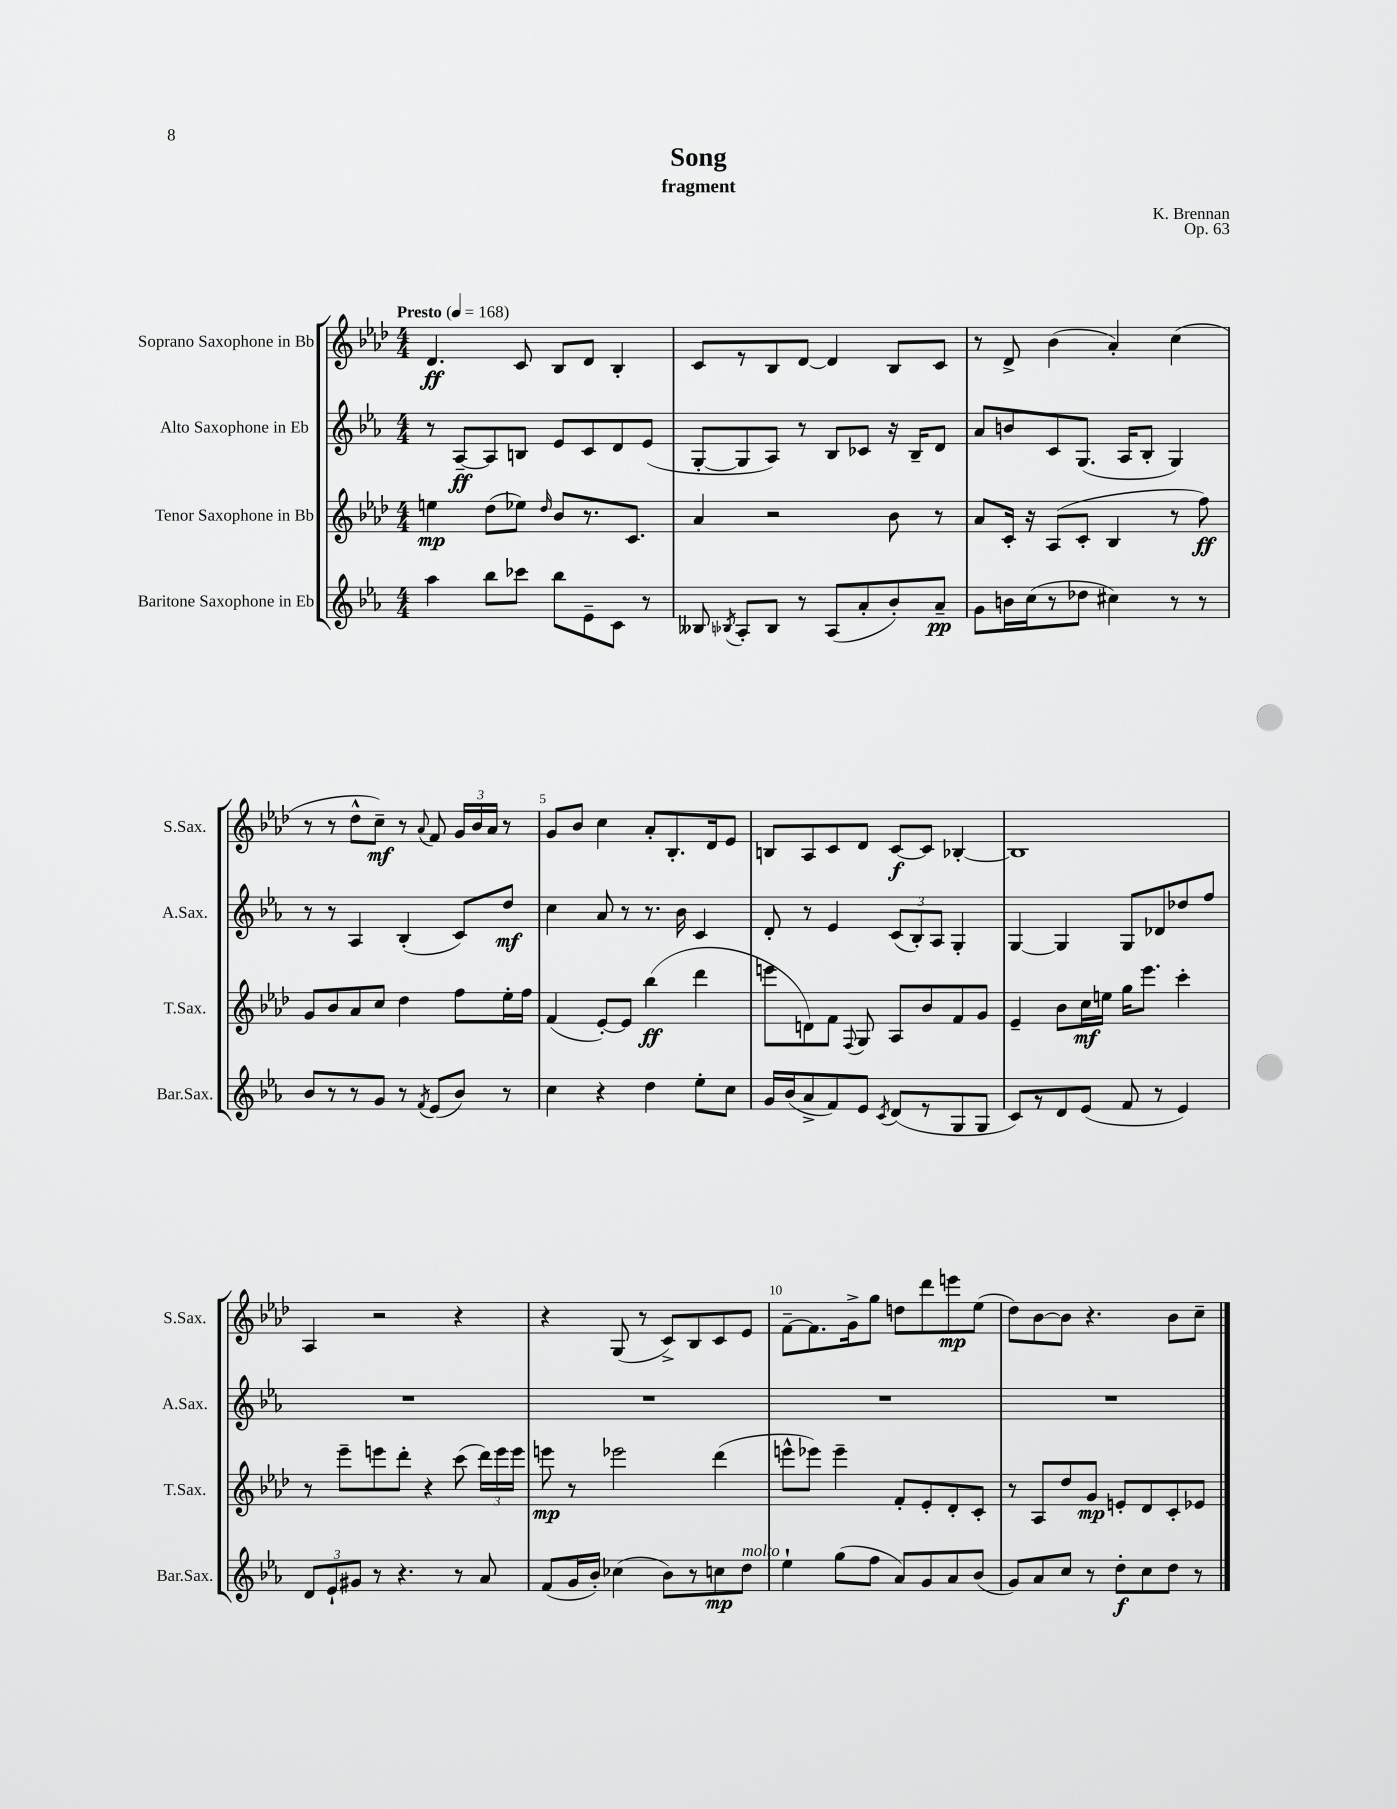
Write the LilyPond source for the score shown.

\header { title = "Song" composer = "K. Brennan" subtitle = "fragment" opus = "Op. 63" }
<<
\new StaffGroup <<
\new Staff = "s0" \with { instrumentName = "Soprano Saxophone in Bb" shortInstrumentName = "S.Sax." } {
    \clef treble \key aes \major \numericTimeSignature \time 4/4 \tempo "Presto" 4 = 168
    \autoBeamOff des'4.\ff c'8 bes8[ des'8] bes4-. |
    c'8[ r8 bes8 des'8]~ des'4 bes8[ c'8] |
    r8 des'8-> bes'4( aes'4-.) c''4( |
    r8 r8 des''8[-^ c''8]--\mf) r8 \appoggiatura { aes'8 } f'8 \tuplet 3/2 { g'16[ bes'16 aes'16] } r8 |
    g'8[ bes'8] c''4 aes'8[-. bes8.-. des'16 ees'8] |
    b8[ aes8 c'8 des'8] c'8[~\f c'8] bes4~-. |
    bes1 |
    aes4 r2 r4 |
    r4 g8( r8 c'8[->) bes8 c'8 ees'8] |
    f'8[~-- f'8. g'16-> g''8] d''8[ des'''8 e'''8\mp ees''8]( |
    des''8[) bes'8~ bes'8] r4. bes'8[ c''8]-- \bar "|." |
}
\new Staff = "s1" \with { instrumentName = "Alto Saxophone in Eb" shortInstrumentName = "A.Sax." } {
    \clef treble \key ees \major \numericTimeSignature \time 4/4
    \autoBeamOff r8 aes8[~--\ff aes8 b8] ees'8[ c'8 d'8 ees'8]( |
    g8[~-. g8 aes8]) r8 bes8[ ces'8] r16 bes16[-- d'8] |
    aes'8[ b'8 c'8 g8.]( aes16[ bes8]-. g4) |
    r8 r8 aes4 bes4-.( c'8[) d''8]\mf |
    c''4 aes'8 r8 r8. bes'16 c'4 |
    d'8-. r8 ees'4 \tuplet 3/2 { c'8[( bes8-.) aes8] } g4-. |
    g4~ g4 g8[ des'8 des''8 f''8] |
    R1 |
    R1 |
    R1 |
    R1 \bar "|." |
}
\new Staff = "s2" \with { instrumentName = "Tenor Saxophone in Bb" shortInstrumentName = "T.Sax." } {
    \clef treble \key aes \major \numericTimeSignature \time 4/4
    \autoBeamOff e''4\mp des''8[( ees''8]) \grace { des''16 } bes'8[ r8. c'8.] |
    aes'4 r2 bes'8 r8 |
    aes'8[ c'16]-. r16 aes8[( c'8]-. bes4 r8 f''8\ff) |
    g'8[ bes'8 aes'8 c''8] des''4 f''8[ ees''16-. f''16] |
    f'4( ees'8[~-.) ees'8] bes''4\ff( des'''4 |
    e'''8[ d'8) f'8] \appoggiatura { f8 } g8 aes8[ bes'8 f'8 g'8] |
    ees'4-- bes'8[ c''16\mf e''16] g''16[ ees'''8.] c'''4-. |
    r8 ees'''8[-- e'''8 des'''8]-. r4 c'''8( \tuplet 3/2 { des'''16[) e'''16 e'''16] } |
    e'''8\mp r8 ees'''2 des'''4( |
    e'''8[-^ ees'''8]) ees'''4-- f'8[-. ees'8-. des'8-. c'8]-. |
    r8 aes8[ des''8 g'8]\mp e'8[-. des'8 c'8-. ees'8] \bar "|." |
}
\new Staff = "s3" \with { instrumentName = "Baritone Saxophone in Eb" shortInstrumentName = "Bar.Sax." } {
    \clef treble \key ees \major \numericTimeSignature \time 4/4
    \autoBeamOff aes''4 bes''8[ ces'''8] bes''8[ ees'8-- c'8] r8 |
    beses8 \acciaccatura { bes8 } aes8[-. bes8] r8 aes8[( aes'8-. bes'8-.) aes'8]--\pp |
    g'8[ b'16 c''16( r8 des''8] cis''4) r8 r8 |
    bes'8[ r8 r8 g'8] r8 \acciaccatura { f'8 } ees'8[( bes'8]) r8 |
    c''4 r4 d''4 ees''8[-. c''8] |
    g'16[ bes'16( aes'8-> f'8) ees'8] \acciaccatura { c'8 } d'8[( r8 g8 g8] |
    c'8[) r8 d'8 ees'8]( f'8 r8 ees'4) |
    \tuplet 3/2 { d'8[ ees'8-! gis'8] } r8 r4. r8 aes'8 |
    f'8[( g'16 bes'16]-.) ces''4( bes'8[) r8 c''8\mp d''8]^\markup { \italic "molto" } |
    ees''4-! g''8[( f''8] aes'8[) g'8 aes'8 bes'8]( |
    g'8[) aes'8 c''8] r8 d''8[-.\f c''8 d''8] r8 \bar "|." |
}
>>
>>
\layout { \context { \Score \override BarNumber.break-visibility = ##(#f #t #t) barNumberVisibility = #(every-nth-bar-number-visible 5) } }
